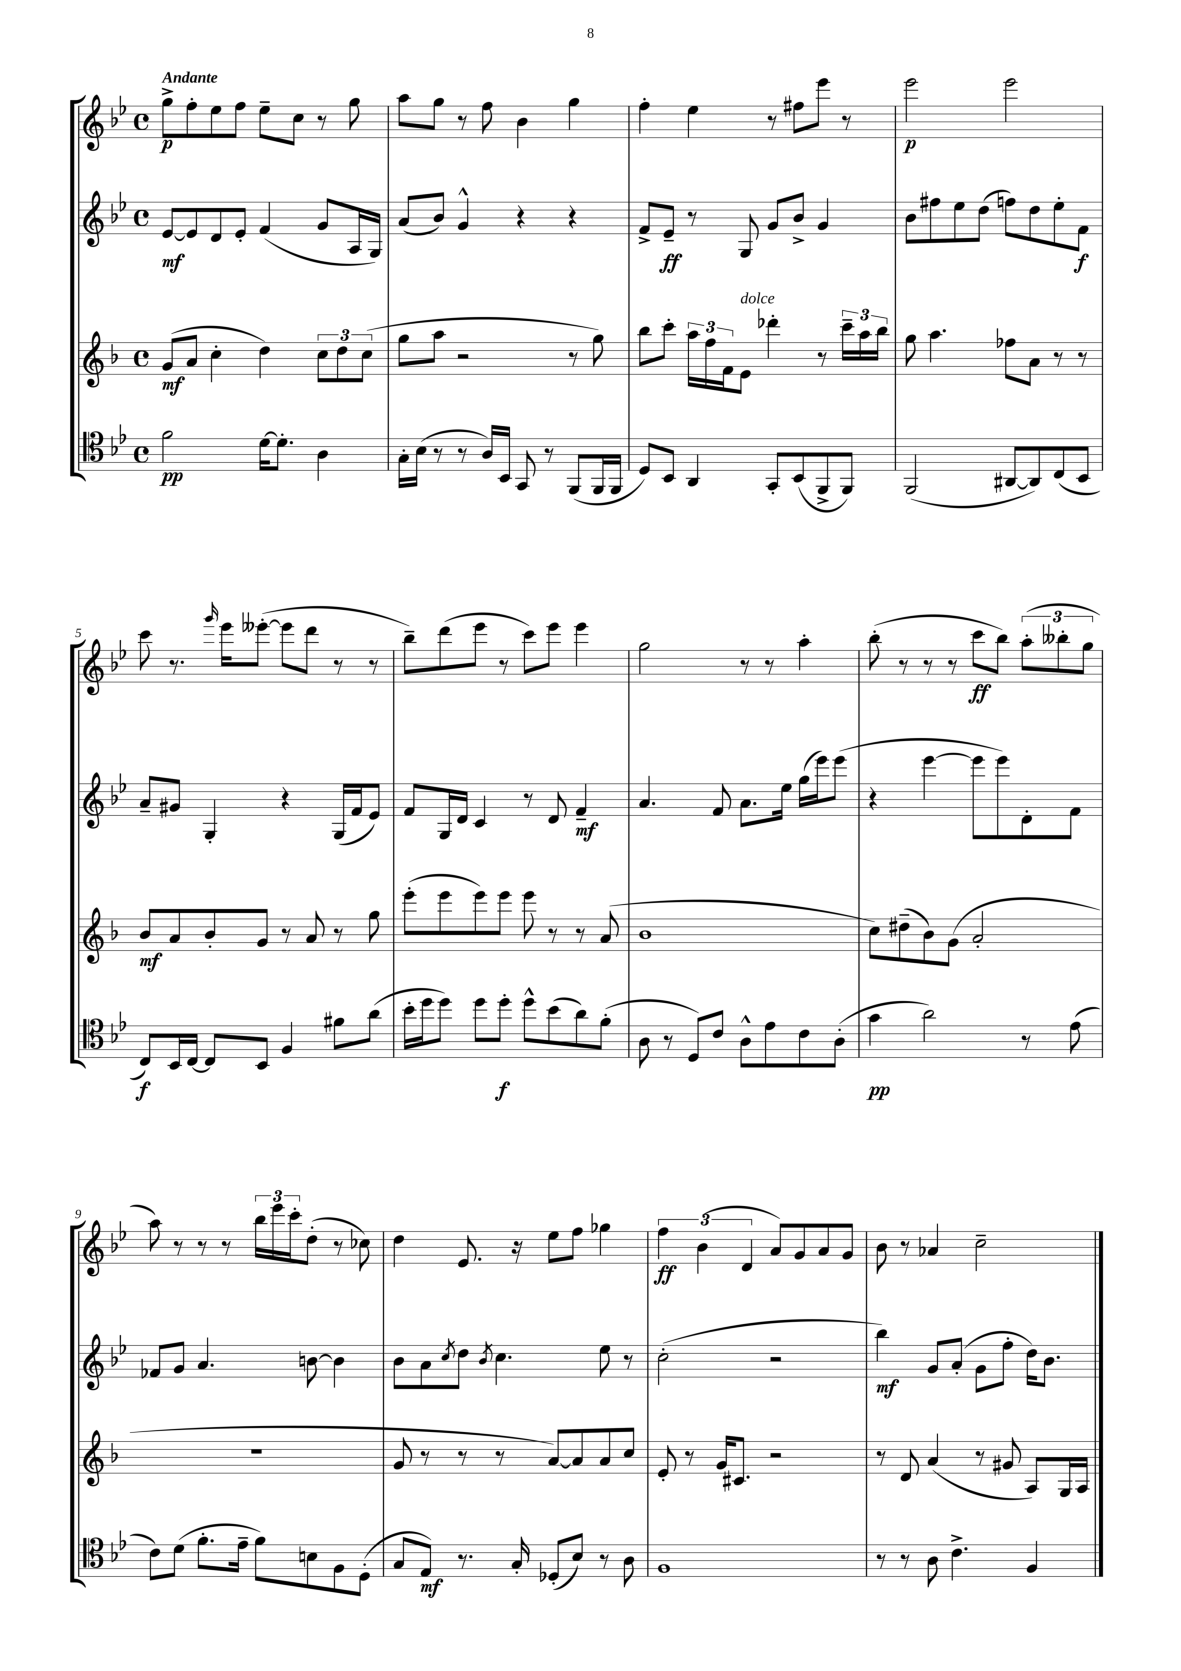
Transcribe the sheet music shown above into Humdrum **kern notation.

**kern	**kern	**kern	**kern
*staff4	*staff3	*staff2	*staff1
*clefC4	*clefG2	*clefG2	*clefG2
*k[b-e-]	*k[b-]	*k[b-e-]	*k[b-e-]
*M4/4	*M4/4	*M4/4	*M4/4
*met(c)	*met(c)	*met(c)	*met(c)
2f	(8g	[8e-	8gg^
.	8a	8e-]	8ff'
.	4cc'	8d	8ee-
.	.	8e-'	8ff
[16d	4dd)	(4f	8ee-~
8.d']	.	.	.
.	.	.	8cc
4A	12cc	8g	8r
.	12dd	.	.
.	.	16A	8gg
.	(12cc	.	.
.	.	16G)	.
=	=	=	=
16G'	8gg	(8a	8aa
(16B-	.	.	.
8r	8aa	8b-)	8gg
8r	2r	4g^^	8r
16A)	.	.	8ff
16BB-	.	.	.
8GG	.	4r	4b-
8r	.	.	.
(8FF	8r	4r	4gg
16FF	8gg)	.	.
16FF	.	.	.
=	=	=	=
8D)	8bb-	8f^	4ff'
8BB-	8ccc'	8e-~	.
4AA	24aa	8r	4ee-
.	24ff	.	.
.	24f	.	.
.	8e	8G	.
8GG'	4ddd-'	8g	8r
(8BB-	.	8b-^	8ff#
8FF^	8r	4g	8eee-
8FF)	24ccc~	.	8r
.	24aa	.	.
.	24bb-	.	.
=	=	=	=
(2FF	8gg	8b-	2eee-
.	4.aa	8ff#	.
.	.	8ee-	.
.	.	(8dd	.
[8AA#	8ff-	8ff)	2eee-
8AA#])	8a	8dd	.
(8C	8r	8ee-'	.
8BB-	8r	8f	.
=	=	=	=
8C)	8b-	8a~	8ccc
16BB-	8a	8g#	8.r
[16C	.	.	.
8C]	8b-'	4G'	.
.	.	.	16qqggg
.	.	.	16eee-
8BB-	8g	.	([8eee--'
4F	8r	4r	8eee--]
.	8a	.	8ddd
8f#	8r	(16G	8r
.	.	16f	.
(8a	8gg	8e-)	8r
=	=	=	=
16b-'	(8eee'	8f	8bb-~)
16dd	.	.	.
8dd)	8eee	16G	(8ddd
.	.	16d	.
8dd	8eee)	4c	8eee-
8dd'	8eee	.	8r
8dd^^	8eee	8r	8ccc)
(8b-	8r	8d	8eee-
8a)	8r	4f~	4eee-
(8f'	(8a	.	.
=	=	=	=
8A	1b-	4.a	2gg
8r	.	.	.
8D)	.	.	.
8c	.	8f	.
8A^^	.	8.a	8r
8e-	.	.	8r
.	.	16ee-	.
8c	.	(16gg	4aa'
.	.	16eee-)	.
(8A'	.	(8eee-	.
=	=	=	=
4g	8cc)	4r	(8bb-'
.	(8dd#~	.	8r
2a)	8b-)	[4eee-	8r
.	(8g	.	8r
.	2a'	8eee-]	8ccc
.	.	8eee-)	8bb-)
8r	.	8d'	(12aa'
.	.	.	12bb--'
(8e-	.	8f	.
.	.	.	12gg
=	=	=	=
8c)	1r	8f-	8aa)
(8d	.	8g	8r
8.f'	.	4.a	8r
.	.	.	8r
16e-~	.	.	.
8f)	.	.	24bb-
.	.	.	24eee-
.	.	.	24ccc'
8B	.	[8b	(8dd'
8F	.	4b]	8r
(8D'	.	.	8cc-)
=	=	=	=
8G	8g	8b-	4dd
8E-)	8r	8a	.
.	.	8qcc	.
8.r	8r	8dd	8.e-
.	.	8qb-	.
.	8r	4.cc	.
16G'	.	.	16r
(8D-'	[8a)	.	8ee-
8B-)	8a]	.	8ff
8r	8a	8ee-	4gg-
8A	8cc	8r	.
=	=	=	=
1F	8e'	(2cc'	6ff
.	8r	.	.
.	.	.	(6b-
.	16g	.	.
.	8.c#	.	.
.	.	.	6d
.	2r	2r	8a)
.	.	.	8g
.	.	.	8a
.	.	.	8g
=	=	=	=
8r	8r	4bb-)	8b-
8r	8d	.	8r
8A	(4a	8g	4a-
4.c^	.	(8a'	.
.	8r	8g	2cc~
.	8g#	8ff'	.
4F	8A)	16dd)	.
.	.	8.b-	.
.	16G	.	.
.	16A	.	.
==	==	==	==
*-	*-	*-	*-
